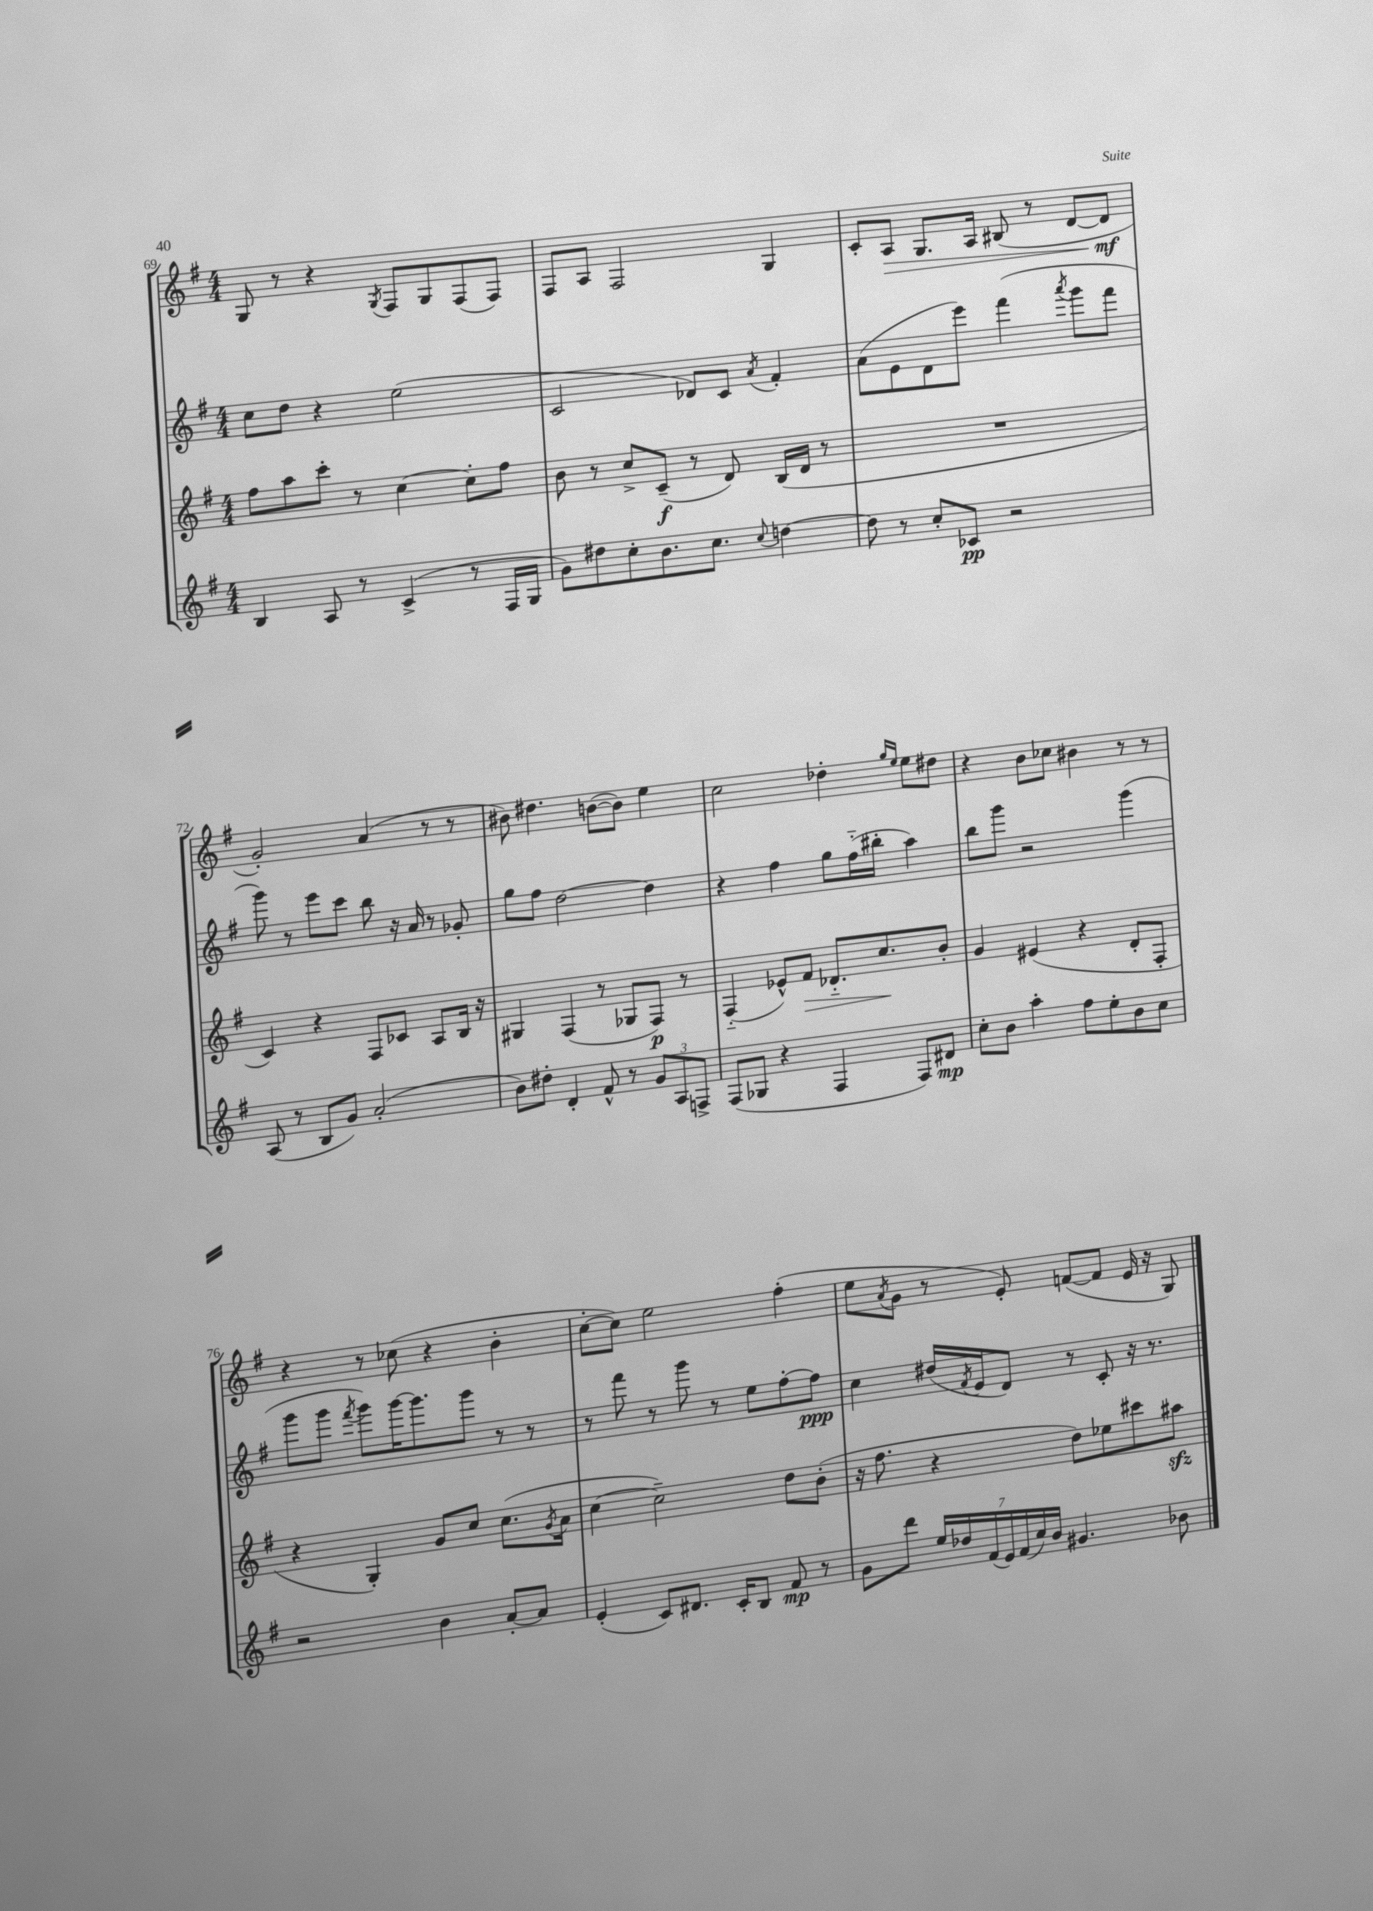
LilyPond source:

<<
\new StaffGroup <<
\new Staff = "s0" {
    \clef treble \key g \major \numericTimeSignature \time 4/4
    g8 r8 r4 \acciaccatura { g8 } fis8 g8 fis8( fis8) |
    fis8 a8 fis2 g4 |
    c'8-. a8\> g8. a16 bis8( r8 d'8~ d'8\mf\! |
    g'2-.) a'4( r8 r8 |
    bis'8) dis''4. b'8~( b'8) e''4 |
    c''2 des''4-. \grace { g''16 e''16 } e''8 dis''8 |
    r4 b'8 ces''8 bis'4 r8 r8 |
    r4 r8 ces''8( r4 b'4-. |
    c''8~-. c''8) e''2 fis''4-.( |
    e''8 \acciaccatura { a'8 } g'8 r8 e'8-.) f'8~( f'8 e'16 r16 g8) \bar "|." |
}
\new Staff = "s1" {
    \clef treble \key g \major \numericTimeSignature \time 4/4
    c''8 d''8 r4 e''2( |
    c'2 des'8) c'8 \acciaccatura { a'8 } fis'4-. |
    a'8( e'8 d'8 e'''8) fis'''4( \acciaccatura { a'''8 } g'''8 fis'''8 |
    g'''8) r8 e'''8 c'''8 b''8 r16 a'16 r8 ges'8-. |
    g''8 fis''8 d''2~ d''4 |
    r4 fis''4 g''8 fis''16-_( bis''16-. a''4) |
    b''8 g'''8 r2 g'''4( |
    g'''8 g'''8 \acciaccatura { fis'''8 } g'''8) g'''16~ g'''8. g'''8 r8 r8 |
    r8 fis'''8 r8 g'''8 r8 e''8 fis''8~-. fis''8\ppp |
    c''4 dis''16( \acciaccatura { fis'8 } e'16 d'8) r8 c'8-. r16 r8. \bar "|." |
}
\new Staff = "s2" {
    \clef treble \key g \major \numericTimeSignature \time 4/4
    fis''8 a''8 c'''8-. r8 c''4~ c''8-. fis''8 |
    b'8 r8 c''8-> c'8--\f( r8 d'8) b16( d'16 r8 |
    R1 |
    c'4) r4 fis8 ces'8 a8 b16 r16 |
    gis4 fis4( r8 ges8 fis8\p) r8 |
    fis4-_( ees'8-^) fis'8\> des'8.-_ c''8.\! b'8-. |
    g'4 eis'4( r4 d'8-. fis8-. |
    r4 g4-.) g'8 c''8 c''8.( \acciaccatura { g'8 } a'16 |
    c''4~ c''2--) d''8 b'8-.( |
    r16 fis''8. r4 d''8) ees''8 cis'''8 ais''8\sfz \bar "|." |
}
\new Staff = "s3" {
    \clef treble \key g \major \numericTimeSignature \time 4/4
    b4 a8 r8 c'4->( r8 fis16 g16 |
    g'8) dis''8 c''8-. b'8. c''8. \appoggiatura { c''8 } d''4~ |
    d''8 r8 c''8-. ces'8\pp r2 |
    a8( r8 b8 g'8) a'2-.( |
    b'8) dis''8-. d'4-. fis'8-^ r8 \tuplet 3/2 { g'8 a8 f8-> } |
    fis8( ges8 r4 fis4 fis8) dis'8\mp |
    c''8-. b'8 a''4-. fis''8 e''8-. b'8 c''8 |
    r2 b'4 a'8~-. a'8 |
    e'4-.( c'8) dis'8. c'16-. b8 fis'8\mp r8 |
    g'8 d'''8 \tuplet 7/4 { e''16 des''16 fis'16( e'16) fis'16( c''16) b'16 } gis'4. bes'8 \bar "|." |
}
>>
>>
\layout { \context { \Score currentBarNumber = #69 } }
